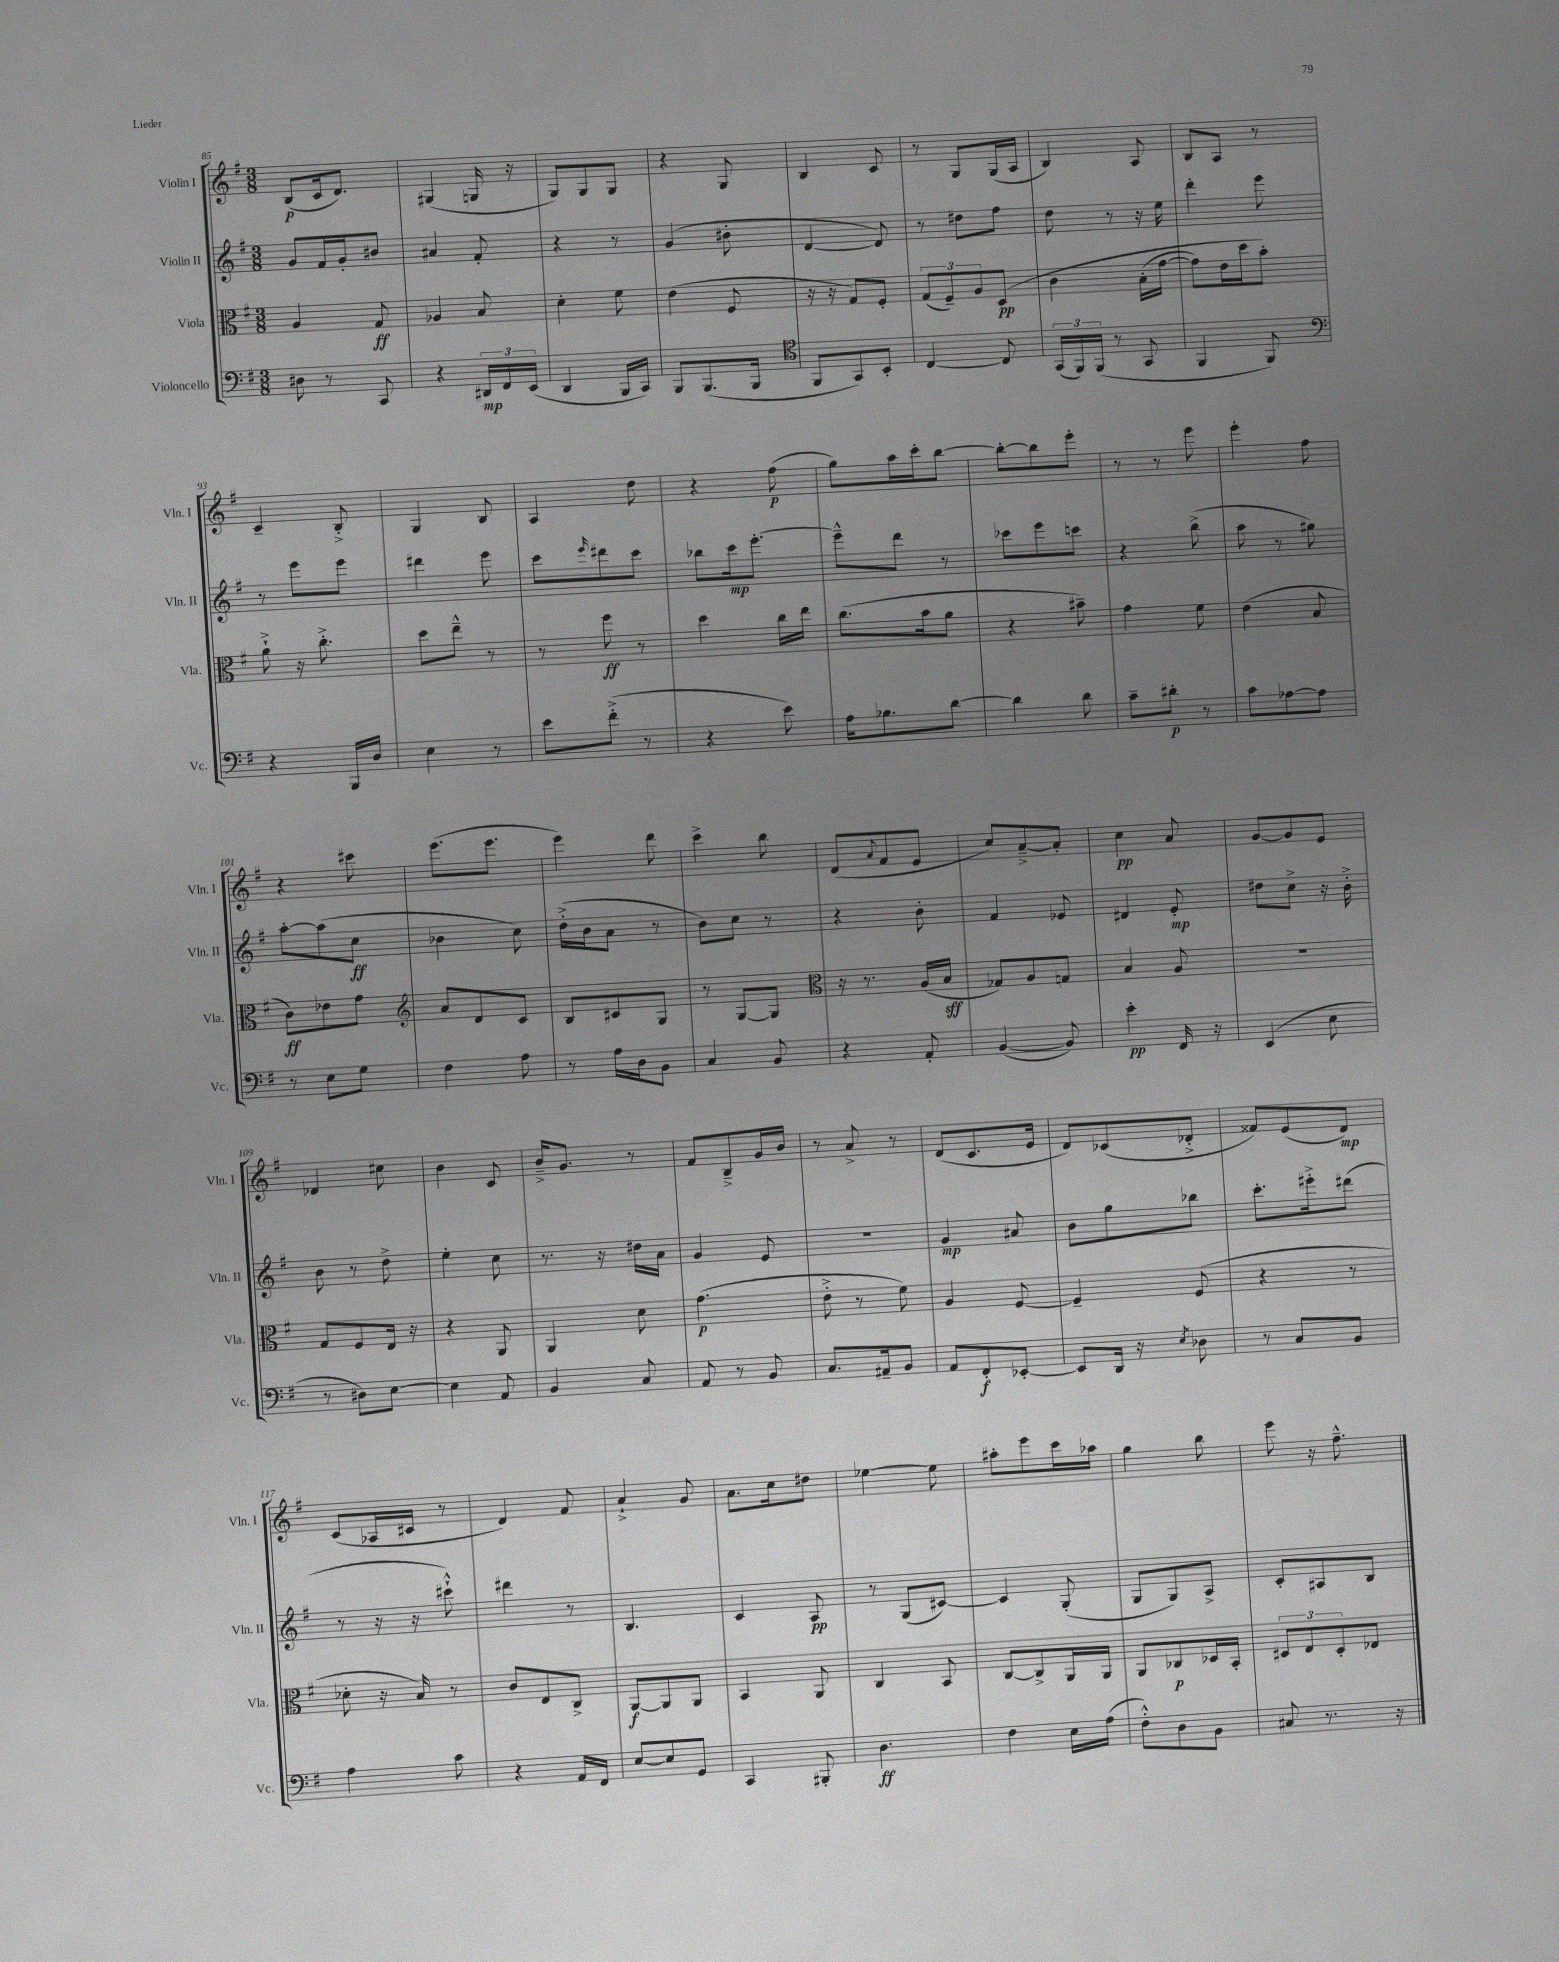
<<
\new StaffGroup <<
\new Staff = "s0" \with { instrumentName = "Violin I" shortInstrumentName = "Vln. I" } {
    \clef treble \key g \major \numericTimeSignature \time 3/8
    b8\p( c'16 d'8.) |
    gis4( g16 r16 |
    g8) g8 g8 |
    r4 g8 |
    b4 c'8 |
    r8 g8 g16( a16 |
    b4) a8 |
    b8 a8 r8 |
    c'4-- b8-.-> |
    g4 b8 |
    a4 d''8 |
    r4 fis''8\p( |
    g''8) a''16 c'''16-. b''8~ |
    b''8~-. b''8 e'''8-. |
    r8 r8 e'''8 |
    e'''4-. fis''8 |
    r4 cis'''8 |
    e'''8.( e'''8. |
    e'''4) d'''8 |
    c'''4-> b''8 |
    d'8( \appoggiatura { a'8 } fis'8 e'8 |
    c''8) a'8~---> a'8-. |
    c''4\pp a'8 |
    g'8~ g'8 e'8 |
    des'4 cis''8 |
    b'4 c'8 |
    b'16---> g'8. r8 |
    fis'8 b8---> g'16 b'16 |
    r8 a'8-> r8 |
    d'8( c'8. e'16 |
    d'8) ces'8( des'8-.-> |
    fisis'8) e'8( d'8\mp) |
    c'8( aes16 cis'16 r8 |
    d'4) fis'8 |
    a'4-!-> g'8 |
    a'8. c''16 dis''8 |
    ees''4~ ees''8 |
    ais''8-. e'''8 c'''16 aes''16 |
    g''4 b''8 |
    e'''8 r16 fis''8.---^ \bar "|." |
}
\new Staff = "s1" \with { instrumentName = "Violin II" shortInstrumentName = "Vln. II" } {
    \clef treble \key g \major \numericTimeSignature \time 3/8
    g'8 fis'16 g'16-. bis'8 |
    ais'4 fis'8-. |
    r4 r8 |
    g'4( bis'8-. |
    d'4~ d'8) |
    r8 dis''8 fis''8 |
    d''8 r8 r16 e''16 |
    d'''4-. e'''8 |
    r8 e'''8 e'''8 |
    dis'''4 e'''8 |
    c'''8 \grace { e'''16 } dis'''8 c'''8 |
    bes''8 c'''16\mp e'''8.~-. |
    e'''8---^ d'''8 r8 |
    ces'''8 e'''8 c'''8 |
    r4 b''8->( |
    a''8 r8 gis''8) |
    a''8~-. a''8( c''8\ff |
    bes'4 c''8) |
    d''16-.->( b'16 a'8 r8 |
    b'8) c''8 r8 |
    r4 b'8-. |
    fis'4 ees'8 |
    dis'4 e'8-.\mp |
    dis''8 c''8-> r16 b'16-.-> |
    b'8 r8 d''8-> |
    e''4-. c''8 |
    r8. r16 dis''16 a'16 |
    g'4 e'8 |
    R4. |
    g'4\mp ais'8 |
    b'8 g''8 bes''8 |
    c'''8.-. eis'''16-.-> dis'''8( |
    r8 r16 r16 cis'''8-!-^) |
    dis'''4 r8 |
    b4. |
    c'4 a8\pp |
    r8 g8( cis'8~) |
    cis'4 g8-.( |
    g8 g8) a8-> |
    c'8-. ais8 b8 \bar "|." |
}
\new Staff = "s2" \with { instrumentName = "Viola" shortInstrumentName = "Vla." } {
    \clef alto \key g \major \numericTimeSignature \time 3/8
    a4 g8\ff |
    aes4 b8 |
    d'4-. fis'8 |
    e'4( fis8 |
    r16 r16 g8) fis8-. |
    \tuplet 3/2 { g8( fis8--) a8 } d8\pp\( |
    c'4 b16-.( g'16~ |
    g'8) e'16 d''16 b'8-.\) |
    a'8-!-> r16 c''8.-.-> |
    d''8 e''8---^ r8 |
    r8 fis''8\ff r8 |
    d''4 c''16 e''16 |
    c''8.( b'16 a'8 |
    r4 bis'8--) |
    g'4 fis'8 |
    e'4( b8 |
    c'8\ff) ees'8 g'8 |
    \clef treble a'8 d'8 c'8 |
    b8 cis'8 g8 |
    r8 g8~ g8 |
    \clef alto r16 r8. a16( b16\sff |
    ges8) a8 g8 |
    b4 a8 |
    R4. |
    g8 fis8 e16 r16 |
    r4 a,8 |
    a,4 d'8 |
    g'4.\p( |
    e'8-.-> r8 fis'8) |
    a4 fis8~ |
    fis4-- fis8( |
    r4 r8 |
    des'8-. r16 b16) r8 |
    c'8 e8 c8-> |
    a,8~\f a,8 a,8 |
    b,4 a,8 |
    c4 b,8 |
    c8~ c8-> a,16 a,16 |
    a,8 ces8\p des16 b,16-. |
    \tuplet 3/2 { dis8 e8 dis8-. } ees8 \bar "|." |
}
\new Staff = "s3" \with { instrumentName = "Violoncello" shortInstrumentName = "Vc." } {
    \clef bass \key g \major \numericTimeSignature \time 3/8
    dis8 r8 c,8 |
    r4 \tuplet 3/2 { dis,16\mp fis,16 e,16( } |
    d,4 b,,16 c,16) |
    b,,8 b,,8.( b,,16 |
    \clef tenor fis,8 g,8) b,8-. |
    c4~ c8 |
    \tuplet 3/2 { g,16( fis,16) fis,16( } r8 g,8 |
    fis,4 fis,8) |
    \clef bass r4 b,,16 d16 |
    e4 r8 |
    e'8 fis'8-.->( r8 |
    r4 e'8) |
    a16 bes8. d'8~ |
    d'4 d'8 |
    c'8-- dis'8-.\p r8 |
    c'8 aes8~ aes8 |
    r8 e8 g8 |
    fis4 a8 |
    r8 a16 d16 b,8 |
    c4 b,8 |
    r4 a,8-. |
    b,4~( b,8) |
    e'4-.\pp fis,16 r16 |
    e,4( e8 |
    r8 dis8) e8~ |
    e4 a,8 |
    b,4 c8 |
    a,8 r8 b,8 |
    c8. ais,16-- b,8 |
    a,8 fis,8-.\f ees,8~-. |
    ees,8 d,16 r16 \acciaccatura { e8 } des8 |
    r8 c8 b,8 |
    a4 c'8 |
    r4 a,16 fis,16 |
    e8~ e8 g,8 |
    c,4 bis,,8-. |
    d4.\ff |
    fis4 e16 a16( |
    fis8-.-^) d8 b,8 |
    cis8 r8. r16 \bar "|." |
}
>>
>>
\layout { \context { \Score currentBarNumber = #85 } }
